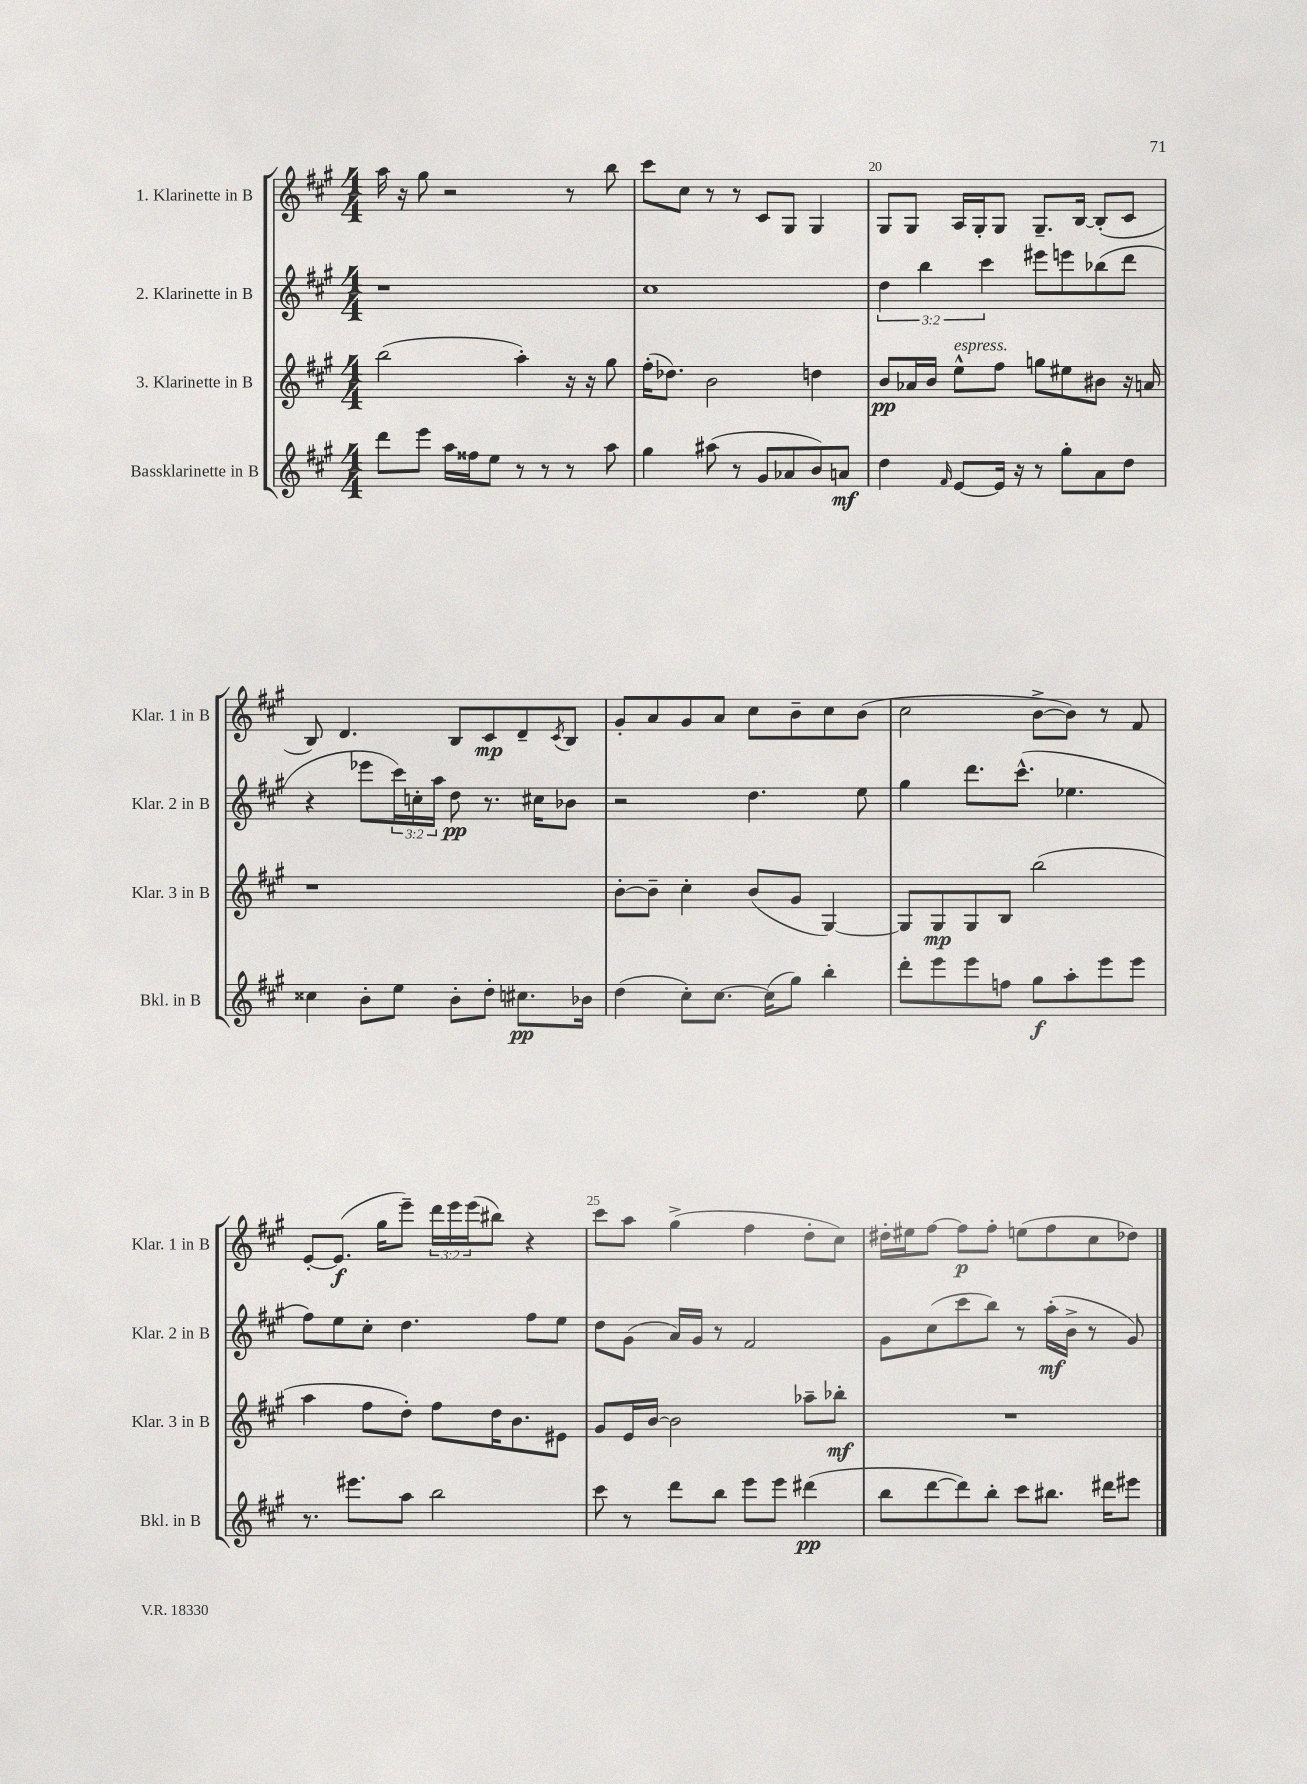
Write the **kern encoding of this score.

**kern	**dynam	**kern	**dynam	**kern	**dynam	**kern	**dynam
*part4	*part4	*part3	*part3	*part2	*part2	*part1	*part1
*staff4	*staff4	*staff3	*staff3	*staff2	*staff2	*staff1	*staff1
*I"Bassklarinette in B	*	*I"3. Klarinette in B	*	*I"2. Klarinette in B	*	*I"1. Klarinette in B	*
*I'Bkl. in B	*	*I'Klar. 3 in B	*	*I'Klar. 2 in B	*	*I'Klar. 1 in B	*
*clefG2	*	*clefG2	*	*clefG2	*	*clefG2	*
*k[f#c#g#]	*	*k[f#c#g#]	*	*k[f#c#g#]	*	*k[f#c#g#]	*
*M4/4	*	*M4/4	*	*M4/4	*	*M4/4	*
=18	=18	=18	=18	=18	=18	=18	=18
8ddd\L	.	(2bb\	.	1r	.	16aa\	.
.	.	.	.	.	.	16r	.
8eee\J	.	.	.	.	.	8gg#\	.
16aa\LL	.	.	.	.	.	2r	.
16ff##X\J	.	.	.	.	.	.	.
8ee\J	.	.	.	.	.	.	.
8r	.	4aa'\)	.	.	.	.	.
8r	.	.	.	.	.	.	.
8r	.	16r	.	.	.	8r	.
.	.	16r	.	.	.	.	.
8aa\	.	8gg#\	.	.	.	8bb\	.
=19	=19	=19	=19	=19	=19	=19	=19
4gg#\	.	(16ff#'\KL	.	1cc#	.	8ccc#\L	.
.	.	8.dd-X\J)	.	.	.	.	.
.	.	.	.	.	.	8cc#\J	.
(8aa#X\	.	2b\	.	.	.	8r	.
8r	.	.	.	.	.	8r	.
8g#/L	.	.	.	.	.	8c#/L	.
8a-X/	.	.	.	.	.	8G#/J	.
8b/)	.	4ddn\	.	.	.	4G#/	.
8an/J	mf	.	.	.	.	.	.
=20	=20	=20	=20	=20	=20	=20	=20
4dd\	.	8b/L	pp	6dd\	.	8G#/L	.
.	.	16a-X/L	.	.	.	8G#/J	.
.	.	.	.	6bb\	.	.	.
.	.	16b/JJ	.	.	.	.	.
16qqf#/	.	.	.	.	.	.	.
!	!	!LO:TX:a:i:t=espress.	!	!	!	!	!
[8e/L	.	8ee^^\L	.	.	.	16A/LL	.
.	.	.	.	.	.	16G#'/J	.
.	.	.	.	6ccc#\	.	.	.
16e/Jk]	.	8ff#\J	.	.	.	8G#/J	.
16r	.	.	.	.	.	.	.
8r	.	8ggn\L	.	8eee#X\L	.	8.G#~/L	.
8gg#'\L	.	8ee#X\	.	8eeen\	.	.	.
.	.	.	.	.	.	[16B/Jk	.
8a\	.	8b#X\J	.	(8bb-X\	.	(8B'/L]	.
8dd\J	.	16r	.	8ddd\J	.	8c#/J	.
.	.	16an/	.	.	.	.	.
!!LO:LB:g=z
=21	=21	=21	=21	=21	=21	=21	=21
4cc##X\	.	1r	.	4r	.	8B/)	.
.	.	.	.	.	.	4.d/	.
8b'\L	.	.	.	8eee-X\L	.	.	.
8ee\J	.	.	.	24ccc#\L)	.	.	.
.	.	.	.	24ccn'\	.	.	.
.	.	.	.	24aa\JJ	.	.	.
8b'\L	.	.	.	8dd\	pp	8B/L	.
8dd'\J	.	.	.	8.r	.	8c#/	mp
8.cc#X\L	pp	.	.	.	.	8d~/	.
.	.	.	.	16cc#X\KL	.	.	.
.	.	.	.	.	.	8qc#/	.
.	.	.	.	8b-X\J	.	8B/J	.
16b-X\Jk	.	.	.	.	.	.	.
=22	=22	=22	=22	=22	=22	=22	=22
(4dd\	.	[8b'\L	.	2r	.	8g#'/L	.
.	.	8b~\J]	.	.	.	8a/	.
8cc#'\L)	.	4cc#'\	.	.	.	8g#/	.
[8.cc#\J	.	.	.	.	.	8a/J	.
.	.	(8b/L	.	4.dd\	.	8cc#\L	.
(16cc#\KL]	.	.	.	.	.	.	.
8gg#\J)	.	8g#/J	.	.	.	8b~\	.
4bb'\	.	[4G#/)	.	.	.	8cc#\	.
.	.	.	.	8ee\	.	(8b\J	.
=23	=23	=23	=23	=23	=23	=23	=23
8ddd'\L	.	8G#/L]	.	4gg#\	.	2cc#\	.
8eee\	.	8G#/	mp	.	.	.	.
8eee\	.	8G#/	.	8.ddd\L	.	.	.
8ffn\J	.	8B/J	.	.	.	.	.
.	.	.	.	(8.ccc#^^\J	.	.	.
8gg#\L	f	(2bb\	.	.	.	[8b^\L	.
8aa'\	.	.	.	4.ee-X\	.	8b\J])	.
8eee\	.	.	.	.	.	8r	.
8eee\J	.	.	.	.	.	8f#/	.
!!LO:LB:g=z
=24	=24	=24	=24	=24	=24	=24	=24
8.r	.	4aa\	.	8ff#\L)	.	[8e'/L	.
.	.	.	.	8ee\	.	(8.e/J]	f
8.eee#X\L	.	.	.	.	.	.	.
.	.	8ff#\L	.	8cc#'\J	.	.	.
.	.	.	.	.	.	16gg#\KL	.
8aa\J	.	8dd'\J)	.	4.dd\	.	8eee~\J)	.
2bb\	.	8ff#\L	.	.	.	24ddd\LL	.
.	.	.	.	.	.	24eee\	.
.	.	.	.	.	.	(24eee\J	.
.	.	16dd\K	.	.	.	8bb#X\J)	.
.	.	8.b\	.	.	.	.	.
.	.	.	.	8ff#\L	.	4r	.
.	.	8e#X\J	.	8ee\J	.	.	.
=25	=25	=25	=25	=25	=25	=25	=25
8ccc#\	.	8g#/L	.	8dd\L	.	8ccc#\L	.
8r	.	16e/L	.	(8g#\J	.	8aa\J	.
.	.	[16b/JJ	.	.	.	.	.
8ddd\L	.	2b\]	.	16a/LL)	.	(4gg#^\	.
.	.	.	.	16g#/JJ	.	.	.
8bb\J	.	.	.	8r	.	.	.
8eee\L	.	.	.	2f#/	.	4ff#\	.
8eee\J	.	.	.	.	.	.	.
(4ddd#X\	pp	8aa-X~\L	.	.	.	8dd'\L	.
.	.	8bb-X'\J	mf	.	.	8cc#\J)	.
=26	=26	=26	=26	=26	=26	=26	=26
8bb\L	.	1r	.	8g#\L	.	16dd#X'\LL	.
.	.	.	.	.	.	16ee#X\J	.
[8ddd\	.	.	.	(8cc#\	.	[8ff#\J	.
8ddd\])	.	.	.	8ccc#\	.	8ff#\L]	p
8bb'\J	.	.	.	8bb\J)	.	8ff#'\J	.
8ccc#\L	.	.	.	8r	.	(8een\L	.
8.bb#X\J	.	.	.	(16aa'\LL	mf	8ff#\	.
.	.	.	.	16b^\JJ	.	.	.
.	.	.	.	8r	.	8cc#\	.
16ddd#X\KL	.	.	.	.	.	.	.
8eee#X\J	.	.	.	8g#/)	.	8dd-X\J)	.
==	==	==	==	==	==	==	==
*-	*-	*-	*-	*-	*-	*-	*-
